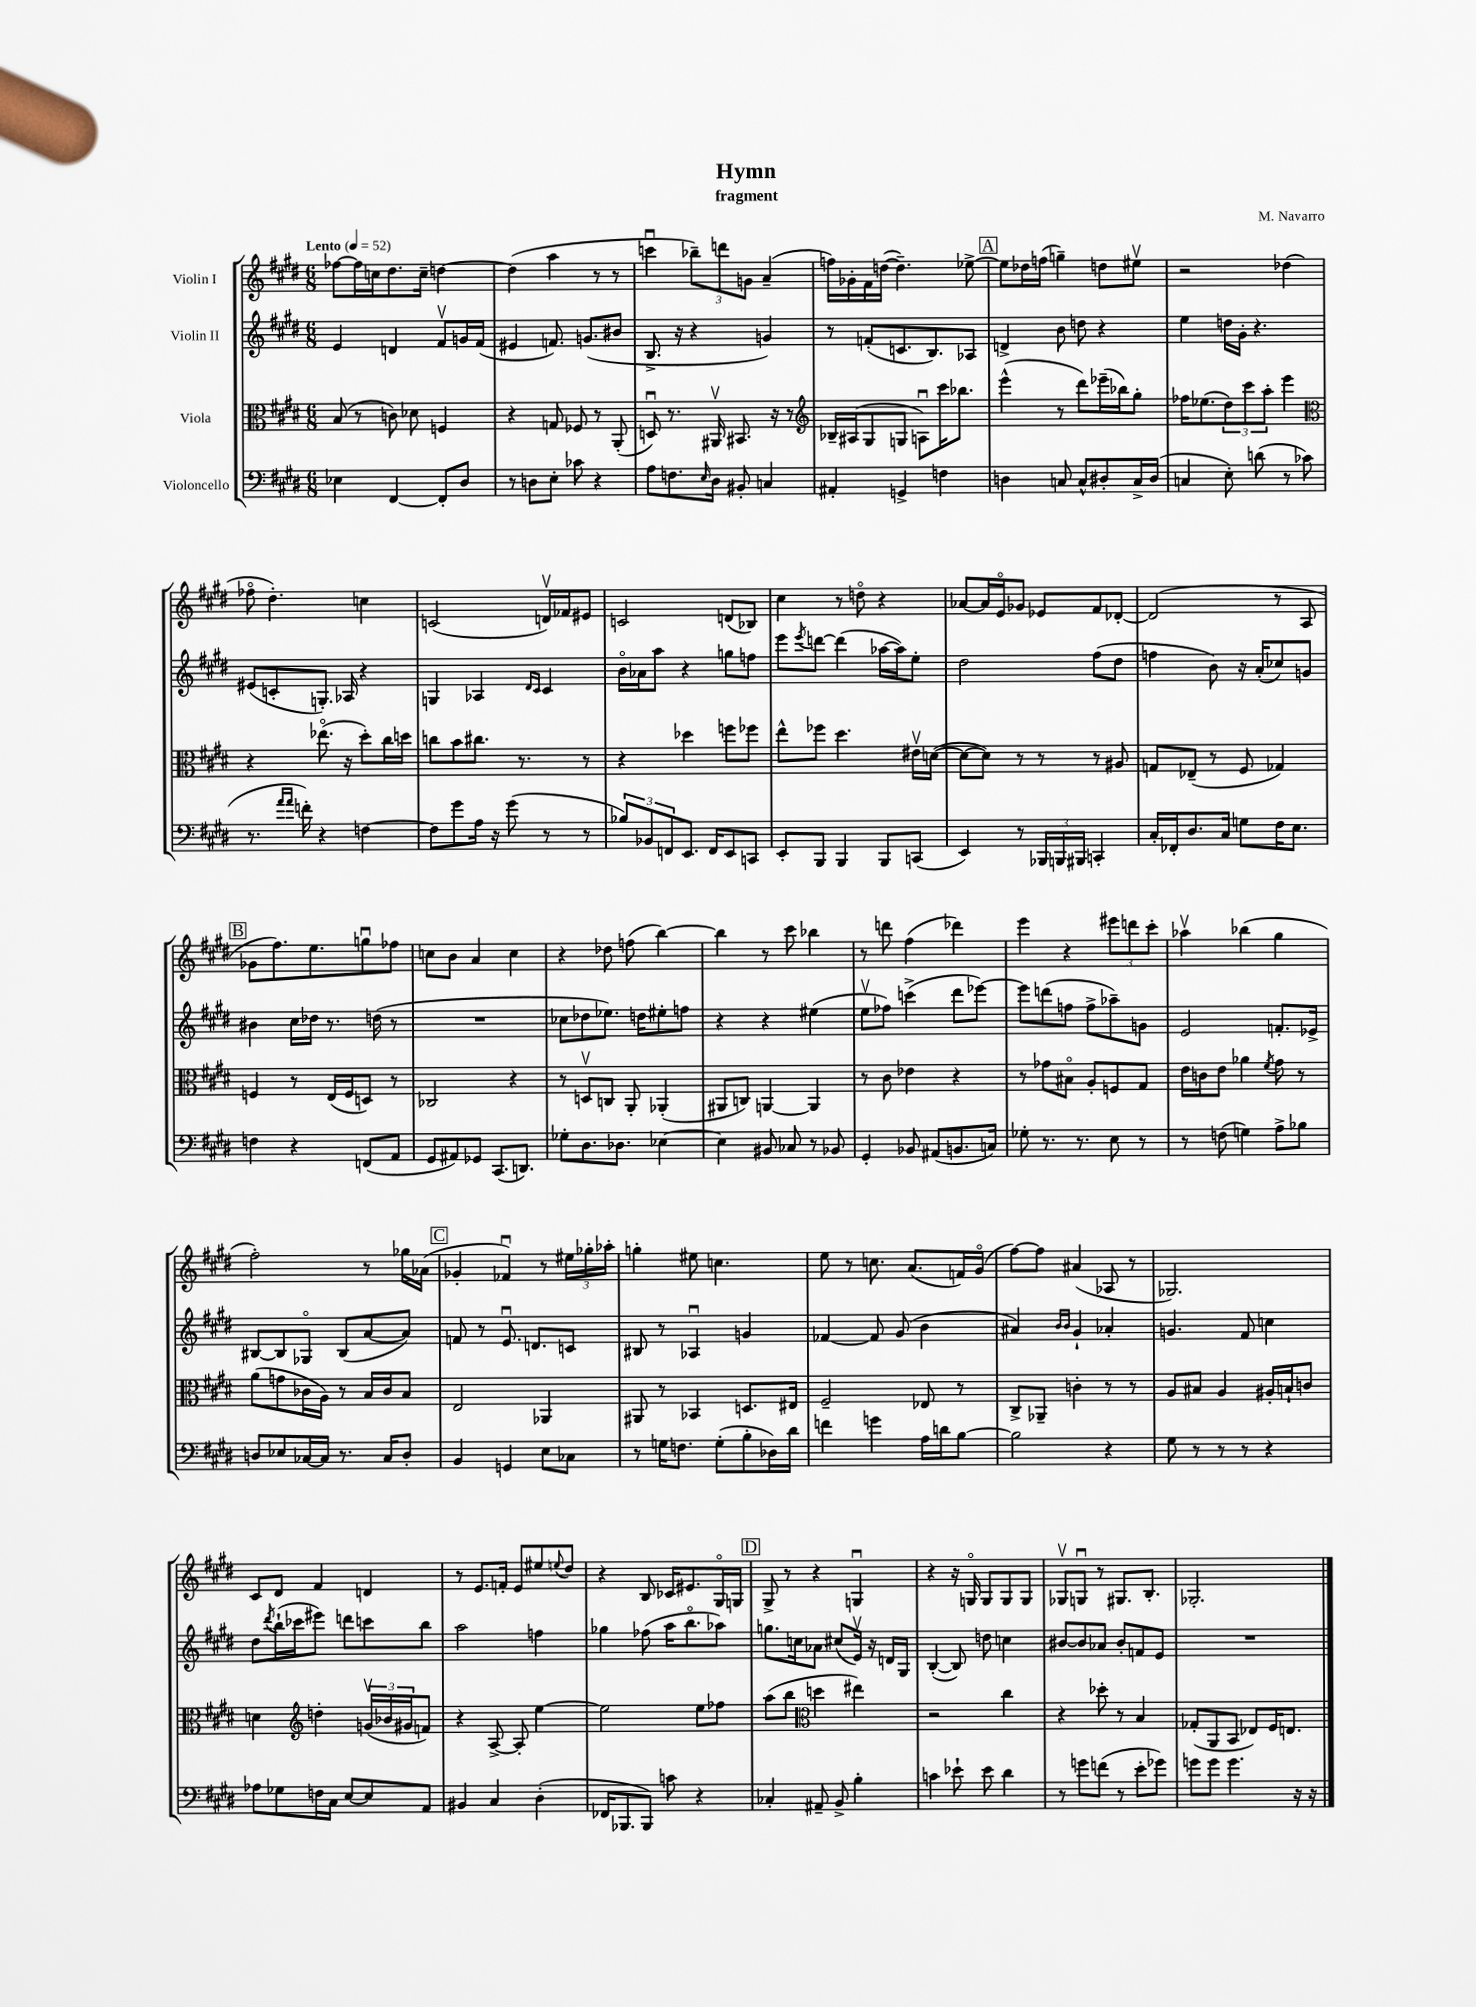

**kern	**kern	**kern	**kern
*staff4	*staff3	*staff2	*staff1
*clefF4	*clefC3	*clefG2	*clefG2
*k[f#c#g#d#]	*k[f#c#g#d#]	*k[f#c#g#d#]	*k[f#c#g#d#]
*M6/8	*M6/8	*M6/8	*M6/8
*MM52	*MM52	*MM52	*MM52
4E-	(8B	4e	[8ff-
.	8r	.	16ff-]
.	.	.	16cc
[4FF#	8c)	4d	8.dd#
.	8d-	.	.
.	.	.	16cc~
8FF#']	4F	8f#v	[4dd
8D#	.	16g	.
.	.	(16f#	.
=	=	=	=
8r	4r	4e#	(4dd]
8D	.	.	.
8E'	8G	8.f)	4aa
8c-	8F-	.	.
.	.	(8.g	.
4r	8r	.	8r
.	(8AA'	8b#	8r
=	=	=	=
8A	8Du)	8.B^	4cccu
8.F	8.r	.	.
.	.	16r	.
.	.	4r	12bb-~)
16qqE	.	.	.
16D#	16AA#v	.	.
.	.	.	12ddd
8BB#'	8.BB#	.	.
.	.	.	12g
4C	.	4g)	(4a~
.	16r	.	.
.	8r	.	.
=	=	=	=
*	*clefG2	*	*
4AA#'	16B-~	8r	16ff)
.	(16A#	.	16g-'
.	8G#	(8f'	16f#
.	.	.	([16dd
4GG^	8G	8.c	4.dd~])
.	8Au)	.	.
.	.	8.B)	.
4F	16ccc#	.	.
.	8.bb-	.	.
.	.	8A-	[8ee-^
=	=	=	=
4D	(4eee^^	4d^	8ee-]
.	.	.	16dd-
.	.	.	(16ff
8C	8r	8b	4gg~)
8C^^	8ddd#)	8dd	.
8D#'	(16eee-~	4r	8dd
.	16bb-)	.	.
16C^	8gg#'	.	8ee#v
(16D#	.	.	.
=	=	=	=
4C	16ff-	4ee	2r
.	(8.ee-	.	.
8E')	12dd#)	16dd	.
.	.	16g#'	.
.	12ccc#	.	.
(8d	.	4.r	.
.	12aa'	.	.
8r	4eee	.	(4dd-
8c-	.	.	.
=	=	=	=
*	*clefC3	*	*
8.r	4r	(8e#	8ff-o
.	.	8c'	4.dd#')
16qqa	.	.	.
16qqa	.	.	.
16f')	.	.	.
4r	(8.ee-o	8.G')	.
.	16r	16A-	.
[4F	8dd#')	4r	4cc
.	16cc#	.	.
.	16dd	.	.
=	=	=	=
8F]	8cc	4G	(2c
8g#	8b	.	.
16A	8.cc#	4A-	.
16r	.	.	.
(8g#	.	.	.
.	8.r	.	.
.	.	16qqd#	.
.	.	16qqc#	.
8r	.	4c#	16dv)
.	.	.	16f-
8r	8r	.	8e#
=	=	=	=
12B-)	4r	16bo	2c
.	.	16a-	.
12BB-	.	.	.
.	.	8aa	.
12FF	.	.	.
8.EE	4dd-	4r	.
16FF	.	.	.
8EE	8ff	8gg	(8d
8CC	8ff-	8ff	8B-)
=	=	=	=
8EE'	8ee^^	8eee	4cc#
.	.	8qeee	.
8BBB	8ff-	[8ddd	.
4BBB	4.dd#	(4ddd]	8r
.	.	.	8ddo
8BBB	.	[16aa-	4r
.	.	16aa-])	.
(8CC	16e#v	8ee'	.
.	([16d	.	.
=	=	=	=
4EE)	8d_	2dd#	[8a-
.	8d])	.	16a-]
.	.	.	16eo
8r	8r	.	8g-
24BBB-	8r	.	8e-
24BBB	.	.	.
24BBB#	.	.	.
4CC'	8r	(8ff#	8f#
.	8A#	8dd#	[8d-'
=	=	=	=
16C#'	8G	4ff	(2d-]
16FF-'	.	.	.
8.D#	(8E-~	.	.
.	8r	8b)	.
16C#	.	.	.
8G	8F#	16r	.
.	.	(16a'	.
16F#	4G-)	8cc-)	8r
8.E	.	.	.
.	.	8g	8A
=	=	=	=
4F	4F	4b#	8g-
.	.	.	8.ff#)
4r	8r	16cc#	.
.	.	16dd-	8.ee
.	(16E	8.r	.
.	16F	.	.
(8FF	8D)	.	8ggu
.	.	(16dd	.
8AA	8r	8r	8ff-
=	=	=	=
8GG#	2C-	2.r	8cc
8AA#)	.	.	8b
8GG-	.	.	4a
(8.CC#	.	.	.
.	4r	.	4cc
8.DD)	.	.	.
=	=	=	=
8G-'	8r	8cc-	4r
8.D#	8Dv	8dd-	.
.	8C	8.ee-)	8dd-
8.D-	.	.	.
.	8AA'	.	(8ff
.	.	16dd	.
[4E-	(4AA-'	8ee#'	[4bb)
.	.	8ff	.
=	=	=	=
4E-]	8AA#	4r	4bb]
.	8C)	.	.
8BB#	[4AA	4r	8r
8C-	.	.	8ccc#
8r	4AA]	(4ee#	4bb-
8BB-	.	.	.
=	=	=	=
4GG#'	8r	8eev	8r
.	8c#	8ff-)	8ddd
8BB-	4e-	(4ccc^	(4ff#
(8AA#	.	.	.
8.BB	4r	8ddd#	4ddd-)
.	.	[8eee-)	.
16C)	.	.	.
=	=	=	=
8G-'	8r	8eee-]	4eee
8.r	8g-	(8ddd	.
.	8B#o	8ff	4r
8.r	.	.	.
.	8A'	8ff^	.
8E	8F	8aa-~)	12eee#
.	.	.	12ddd
8r	8G#	8g	.
.	.	.	12ccc#'
=	=	=	=
8r	16e	2e	4aa-v
.	16c	.	.
(8F	8e	.	.
4G)	4a-	.	(4bb-
.	8qf#	.	.
8A^	8g#	8.f'	4gg#
8B-	8r	.	.
.	.	16e-^	.
=	=	=	=
8D	(8a	[8B#	2ff#')
8E-	8g	8B#]	.
[16C-	16c-	8G-o	.
16C-]	16A)	.	.
8.r	8r	(8B#	.
.	16B	[8a	8r
16C-	16c-	.	.
8D'	8B	8a])	16gg-
.	.	.	(16a-
=	=	=	=
4BB	2E	8f	4g-'
.	.	8r	.
4GG	.	8.eu	4f-u)
.	.	8.d	.
8E	4AA-	.	8r
8C-	.	8c	24ee#
.	.	.	24gg-'
.	.	.	24aa-'
=	=	=	=
8r	8AA#	8B#	4gg'
16G	8r	8r	.
8.F	.	.	.
.	4BB-	4A-u	8ee#
(8G'	.	.	4.cc
8B'	8.D	4g	.
16D-)	.	.	.
16d#	16E#	.	.
=	=	=	=
4f	2F#~	[4f-	8ee
.	.	.	8r
4g	.	8f-]	8.cc
.	.	(8g#	.
.	.	.	(8.a
16A	8E-	4b	.
16d	.	.	.
[8B	8r	.	16f)
.	.	.	(16g#o
=	=	=	=
2B]	8C#^	4a#)	[8ff#)
.	8AA-~	.	8ff#]
.	.	16qqb	.
.	.	16qqb	.
.	4c'	4g#`	(4a#
4r	8r	4a-'	8A-
.	8r	.	8r
=	=	=	=
8G#	8A	4.g	2.G-)
8r	8B#	.	.
8r	4A	.	.
8r	.	8f#	.
4r	16A#'	4cc	.
.	16B`	.	.
.	8c	.	.
=	=	=	=
8A-	4d	8dd#	8c#
.	.	8qddd#	.
8G-	.	(16bb`	8d#
.	.	16ccc-	.
*	*clefG2	*	*
16F	4dd'	8eee#)	4f#
16C#	.	.	.
[8E	.	8ddd	.
8E]	(24gv	8ccc	4d
.	24b-	.	.
.	24g#	.	.
8AA	8f)	8bb	.
=	=	=	=
4BB#	4r	2aa	8r
.	.	.	8.e
4C#	[8A^	.	.
.	.	.	16f'
.	8A']	.	8e
(4D#'	[4ee	4ff	8ee#
.	.	.	8qqee
.	.	.	8dd#
=	=	=	=
16FF-	2ee]	4gg-	4r
8.BBB-	.	.	.
8BBB-)	.	(8ff-	8B
8c	.	16aa	16c-
.	.	8.bbo	8.e#
4r	8ee	.	.
.	8ff-	8aa-)	16G#o
.	.	.	16G
=	=	=	=
4C-'	(8aa	8.gg	8G#^
.	8bb	.	8r
.	.	16cc	.
*	*clefC3	*	*
8AA#~	4dd	8a-	4r
8BB^	.	(8cc#	.
4B'	4ee#)	16ev)	4Gu
.	.	16r	.
.	.	16d	.
.	.	16G#	.
=	=	=	=
4c	2r	([4B'	4r
8e-`	.	8B])	16r
.	.	.	16Go
8e-	.	8dd	8G
4d#	4cc#	4cc	8G
.	.	.	8G
=	=	=	=
8r	4r	[8b#	8G-v
8g	.	8b#]	8Gu
(8f	8dd-'	8a-	8r
8r	8r	8b#'	8.G#
8e'	4B	8f	.
.	.	.	8.B'
8g-)	.	8e	.
=	=	=	=
8g	(8G-'	2.r	2.G-'
8g	8AA	.	.
4.g	8BB	.	.
.	8E-)	.	.
.	16F#	.	.
.	8.E	.	.
16r	.	.	.
16r	.	.	.
==	==	==	==
*-	*-	*-	*-
